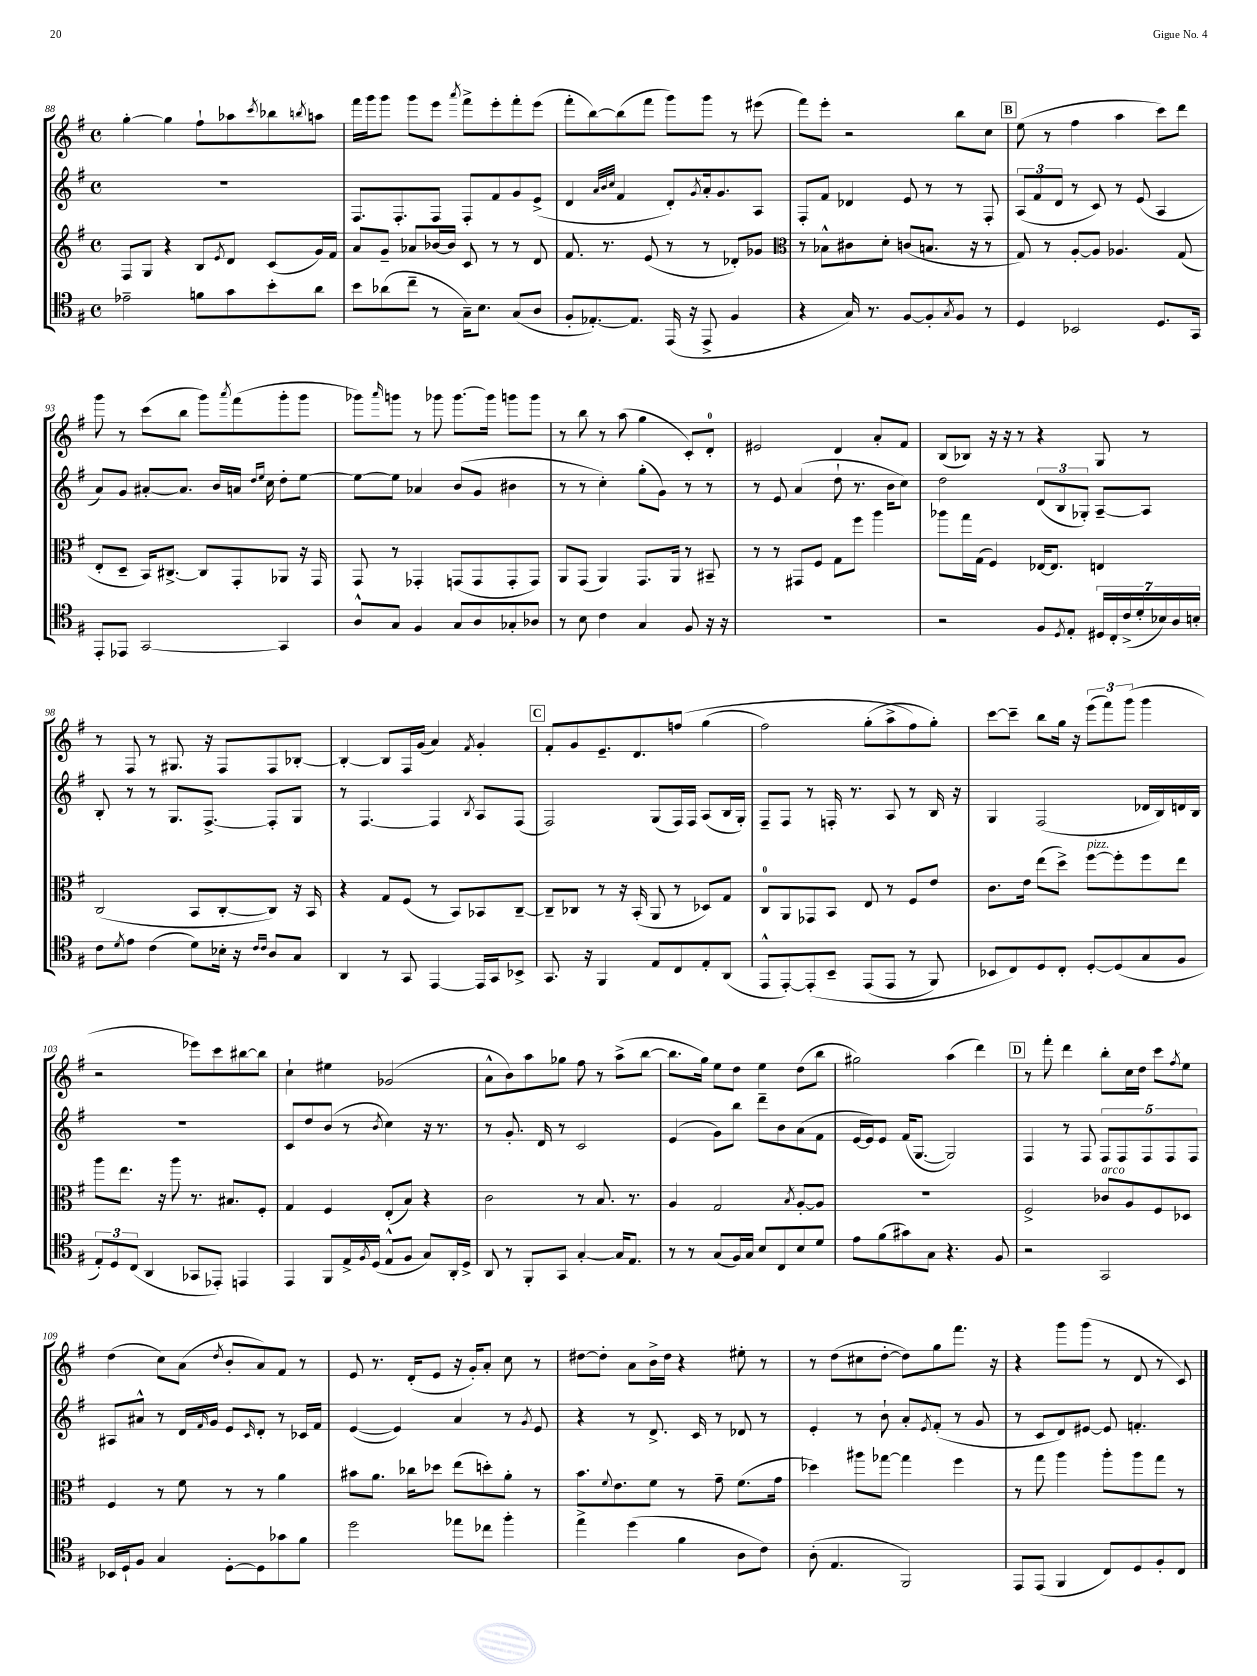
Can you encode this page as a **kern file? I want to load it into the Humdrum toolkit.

**kern	**kern	**kern	**kern
*part4	*part3	*part2	*part1
*staff4	*staff3	*staff2	*staff1
*clefC4	*clefG2	*clefG2	*clefG2
*k[f#]	*k[f#]	*k[f#]	*k[f#]
*M4/4	*M4/4	*M4/4	*M4/4
*met(c)	*met(c)	*met(c)	*met(c)
=88	=88	=88	=88
2e-X~\	8F#/L	1r	[4gg'\
.	8G/J	.	.
.	4r	.	4gg\]
8fn\L	8B/L	.	8ff#`\L
.	8qe/	.	.
8g\	8d/J	.	8aa-X\
.	.	.	8qccc/
8b'\	(8c/L	.	8bb-X\
.	.	.	8qbbn/
8a\J	16g/L)	.	8aan\J
.	16f#/JJ	.	.
=89	=89	=89	=89
8b\L	8a/L	8.F#/L	16fff#\LL
.	.	.	16ggg\J
(8a-X\	8g~/J	.	8ggg\J
.	.	8.F#'/	.
8cc~\J	8a-X/L	.	8ggg\L
8r	[16b-X/L	8F#/J	8eee\J
.	16b-/JJ]	.	.
.	.	.	8qaaa/
16G~\KL)	8c/	8F#'/L	8fff#^\L
8.B\J	.	.	.
.	8r	8f#/	8eee'\
(8G/L	8r	8g/	8fff#'\
8A/J	8d/	(8e^/J	(8eee\J
=90	=90	=90	=90
8F#'/L	8.f#/	4d/	8fff#'\L
[8.E-X'/)	.	.	[8bb\)
.	8.r	.	.
.	.	32qqa/LLL	.
.	.	32qqb/	.
.	.	32qqcc/JJJ	.
.	.	4f#/	(8bb\]
8.E-/J]	.	.	.
.	(8e/	.	8fff#\J
(16EE/	8r	8d'/L)	8ggg\L)
16r	.	.	.
.	.	8qg/	.
8EE^/	8r	16a'/k	8ggg\J
.	.	8.g/	.
4F#/	8d-X'/L)	.	8r
.	8g-X/J	8A/J	(8eee#X\
=91	=91	=91	=91
*	*clefC3	*	*
4r	8r	8F#'/L	8fff#\L)
.	8B-X^^\L	8f#/J	8eee'\J
16G/)	8c#X\	4d-X/	2r
8.r	.	.	.
.	8d'\J	.	.
[8F#/L	(8cn/L	8e/	.
8F#'/]	8.Bn/J	8r	.
8qG/	.	.	.
8F#/J	.	8r	8bb\L
.	16r	.	.
8r	8r	8F#'/	8cc\J
!!LO:REH:place=s1:t=B
=92	=92	=92	=92
4D/	8G/)	(12A/L	(8ee\
.	.	12f#/	.
.	8r	.	8r
.	.	12d/J	.
2BB-X/	[8A'/L	8r	4ff#\
.	8A/J]	8c/)	.
.	4.A-X/	8r	4aa\
.	.	(8e/	.
8.D/L	.	4A/	8ccc\L)
.	(8G/	.	8ddd\J
16GG/Jk	.	.	.
!!LO:LB:g=z
=93	=93	=93	=93
8EE'/L	8E'/L	8a/L)	8ggg\
8EE-X/J	8D~/J	8g/J	8r
[2GG/	16BB/KL)	[8a#X'/L	(8ccc\L
.	[8.C#X^/J	.	.
.	.	8.a#/J]	8bb\J
.	8C#/L]	.	8ggg\L)
.	.	16b/LL	.
.	.	.	8qaaa/
.	8GG'/	16an/JJ	(8fff#\
.	.	16qqdd/LL	.
.	.	16qqee/JJ	.
.	.	16cc\	.
4GG/]	8AA-X/J	8dd'\L	8ggg'\
.	16r	[8ee\J	8ggg\J
.	16GG/	.	.
=94	=94	=94	=94
8A^^/L	8GG/	8ee\L_	8ggg-X\L)
.	.	.	16qqaaa/
8G/J	8r	8ee\J]	8gggn\J
4F#/	4GG-X'/	4a-X/	8r
.	.	.	8ggg-X\
8G/L	(8GGn/L	(8b/L	[8.ggg-\L
8A/	8GG/	8g/J	.
.	.	.	16ggg-\Jk]
8G-X'/	8GG'/	4b#X\	8gggn\L
8A-X/J	8GG/J)	.	8ggg\J
=95	=95	=95	=95
8r	8AA/L	8r	8r
8B\	(8GG/J	8r	8bb\
4c\	4AA/)	4cc'\)	8r
.	.	.	(8aa\
4G/	8.GG/L	(8gg'\L	4gg\
.	.	8g\J)	.
.	16AA/Jk	.	.
8F#/	8r	8r	8c'/L)
16r	8BB#X~/	8r	8d'/J
16r	.	.	.
=96	=96	=96	=96
1r	8r	8r	2e#X/
.	8r	8e/	.
.	8GG#X/L	(4a/	.
.	8F#/J	.	.
.	8G\L	8dd`\	4d/
.	8ff#\J	8.r	.
.	4aa\	.	8a'/L
.	.	16b\KL	.
.	.	8cc\J)	8f#/J
=97	=97	=97	=97
2r	8aa-X\L	2dd\	(8B/L
.	16gg\L	.	8B-X/J)
.	(16G\JJ	.	.
.	4F#/)	.	16r
.	.	.	16r
.	.	.	8r
8F#/L	[16E-X/KL	(12d/L	4r
.	8.E-/J]	.	.
.	.	12B/	.
8qD/	.	.	.
8E'/J	.	.	.
.	.	12G-X'/J)	.
28D#X/LL	4En/	[8A~/L	8G/
28C'/	.	.	.
(28c^/	.	.	.
28d'/	.	.	.
.	.	8A/J]	8r
28B-X/)	.	.	.
28A/	.	.	.
28Bn'/JJ	.	.	.
!!LO:LB:g=z
=98	=98	=98	=98
8c\L	(2C/	8B'/	8r
8qd/	.	.	.
8e\J	.	8r	8F#/
(4c\	.	8r	8r
.	.	8.G/L	8.G#X/
8d\L)	8BB/L	.	.
.	.	[8.F#^/J	16r
16B-X'\Jk	[8C'/	.	8F#/L
16r	.	.	.
16qqc/LL	.	.	.
16qqc/JJ	.	.	.
8A/L	8C/J])	8F#'/L]	8F#/
8G/J	16r	8G/J	[8B-X'/J
.	16BB/	.	.
=99	=99	=99	=99
4AA/	4r	8r	4B-'/_
.	.	[4.F#/	.
8r	8G/L	.	8B-/L]
8GG/	(8F#/J	.	16F#/L
.	.	.	(16g/JJ
[4EE/	8r	4F#/]	4a/)
.	8BB/L)	.	.
.	.	8qB/	8qf#/
16EE/LL]	8BB-X/	8A/L	4g'/
16GG/J	.	.	.
8BB-X^/J	[8C~/J	(8F#/J	.
!!LO:REH:place=s1:t=C
=100	=100	=100	=100
8.GG/	8C~/L]	2F#/)	8f#'/L
.	8C-X/J	.	8g/
16r	.	.	.
4FF#/	8r	.	8.e~/
.	16r	.	.
.	(16BB'/	.	8.d/
8E/L	8AA/	(8G/L	.
8C/	8r	16F#/L)	(8ffn/J
.	.	16F#/JJ	.
8E'/	8D-X/L)	(8A/L	(4gg\
(8AA/J	8G/J	16B/L	.
.	.	16G'/JJ)	.
=101	=101	=101	=101
8EE^^/L	8C/L	8F#~/L	2ff#\)
[8EE'/)	8AA/	8F#/J	.
(8EE'/]	8GG-X/	8r	.
8BB~/J	8BB/J	16Fn'/	.
.	.	8.r	.
(8EE/L	8E/	.	(8gg'\L
8EE/J	8r	8A/	8aa^\
8r	8F#/L	8r	8ff#\)
8FF#/)	8e/J	16B/	8gg'\J)
.	.	16r	.
=102	=102	=102	=102
8BB-X/L	8.c\L	4G/	[8ccc\L
8C/)	.	.	8ccc~\J]
.	16e\Jk	.	.
8D/	(8ee\L	(2F#/	8bb\L
8C'/J	8dd^\J)	.	16gg\Jk
.	.	.	16r
!	!LO:TX:a:i:t=pizz.	!	!
[8D'/L	[8ff#\L	.	(12eee\L
.	.	.	12fff#\)
(8D/]	8ff#'\]	.	.
.	.	.	(12ggg\J
8G/	8ff#\	16d-X/LL	4ggg\
.	.	16B/)	.
8F#/J	8ee\J	16dn/	.
.	.	16B/JJ	.
!!LO:LB:g=z
=103	=103	=103	=103
12E'/L)	8aa\L	1r	2r
12D/	.	.	.
.	8.ee\J	.	.
(12C/J	.	.	.
4AA/	.	.	.
.	16r	.	.
.	8aa\	.	.
8GG-X/L	8.r	.	8eee-X\L)
8EE-X'/J)	.	.	8ccc\
.	8.B#X/L	.	.
4EEn/	.	.	[8bb#X\
.	8F#'/J	.	8bb#\J]
=104	=104	=104	=104
4EE/	4G/	8c/L	4cc`\
.	.	8dd/	.
8FF#/L	4F#/	(8b/J	4ee#X\
16E^/L	.	8r	.
8qF#/	.	.	.
(16D/JJ	.	.	.
.	.	8qb/	.
8E^^/L	(8E'/L	4cc\)	(2g-X/
8F#/J	8B/J)	.	.
8G/L)	4r	16r	.
.	.	8.r	.
16AA'/L	.	.	.
16D^/JJ	.	.	.
=105	=105	=105	=105
8AA/	2c\	8r	8a^^\L
8r	.	8.g'/	8b\)
8FF#'/L	.	.	8aa\
.	.	16d/	.
8GG/J	.	8r	8gg-X\J
[4G'/	8r	2c/	8ff#\
.	8.B/	.	8r
16G/KL]	.	.	(8aa^\L
8.E/J	8.r	.	.
.	.	.	[8bb\J
=106	=106	=106	=106
8r	4A/	(4e/	8.bb\L]
8r	.	.	.
.	.	.	16gg\Jk)
(8G/L	2G/	8g\L)	8ee\L
16F#/L)	.	8bb\J	8dd\J
16G/JJ	.	.	.
8B/L	.	8ddd~\L	4ee\
8C/	.	8b\	.
.	8qB/	.	.
8B/	[8A'/L	(8a\	(8dd\L
8d/J	8A/J]	8f#\J	8bb\J
=107	=107	=107	=107
8e\L	1r	[16e/LL	2gg#X\)
.	.	16e/J])	.
(8f#\	.	8e/J	.
8g#X\)	.	(16f#/KL	.
.	.	[8.G/J	.
8G\J	.	.	.
4.r	.	2G/])	(4aa\
.	.	.	4ddd\)
8F#/	.	.	.
!!LO:REH:place=s1:t=D
=108	=108	=108	=108
2r	2F#^/	4F#/	8r
.	.	.	8fff#'\
.	.	8r	4ddd\
.	.	8F#/	.
!	!LO:TX:a:i:t=arco	!	!
2GG/	8c-X/L	10F#/L	8bb'\L
.	.	10F#/	.
.	8A/	.	16cc\L
.	.	.	16dd\JJ
.	.	10F#/	.
.	8F#/	.	8ccc\L
.	.	10F#/	.
.	.	.	8qff#/
.	8D-X/J	.	8ee\J
.	.	10F#/J	.
!!LO:LB:g=z
=109	=109	=109	=109
16BB-X/LL	4F#/	8A#X/L	(4dd\
16D`/J	.	.	.
8F#/J	.	8a#X^^/J	.
4G/	8r	8r	8cc\L)
.	8f#\	16d/LL	(8a\J
.	.	16qqf#/	.
.	.	16g/JJ	.
.	.	.	8qdd/
[8D'\L	8r	8e/L	8b'/L
.	.	16qqc/	.
8D\]	8r	8d'/J	8a/)
8g-X\	4a\	8r	8f#/J
8f#\J	.	16c-X/LL	8r
.	.	16f#/JJ	.
=110	=110	=110	=110
2dd\	8b#X\L	([4e/	8e/
.	8.a\J	.	8.r
.	.	4e/])	.
.	16cc-X\KL	.	(16d'/KL
.	8dd-X\J	.	8e/J
8ee-X\L	(8ee\L	4a/	16r
.	.	.	16g'/KL)
8cc-X\J	8ddn'\)	.	8a'/J
4ff#'\	8a'\J	8r	8cc\
.	.	8qg/	.
.	8r	8e/	8r
=111	=111	=111	=111
4ee^\	8.b\L	4r	[8dd#X\L
.	.	.	8dd#'\J]
.	8qqf#/	.	.
.	8.e\	.	.
(4dd\	.	8r	8a\L
.	8f#\J	8.d^/	16b^\L
.	.	.	16dd#\JJ
4f#\	8r	.	4r
.	.	16c/	.
.	8g~\	8r	.
8A\L	(8.f#\L	8d-X/	8ee#X'\
8c\J)	.	8r	8r
.	16g\Jk	.	.
=112	=112	=112	=112
(8A'\	4dd-X\)	4e'/	8r
4.E/	.	.	(8dd\L
.	8aa#X\L	8r	8cc#X\
.	[8gg-X\J	8b`\	[8dd'\J
2FF#/)	4gg-\]	8a'/L	8dd\L])
.	.	8qe/	.
.	.	(8f#'/J	8gg\
.	4ff#\	8r	8.fff#\J
.	.	8g/	.
.	.	.	16r
=113	=113	=113	=113
8EE/L	8r	8r	4r
(8EE/J	8gg\	8c/L	.
4FF#/	4aa\	8d/)	8ggg\L
.	.	[8e#X/J	(8ggg\J
8C/L)	8aa'\L	8e#/]	8r
8D/	8aa\	4.fn'/	8d/
8F#'/	8gg\J	.	8r
8C/J	8r	.	8c/)
==	==	==	==
*-	*-	*-	*-
